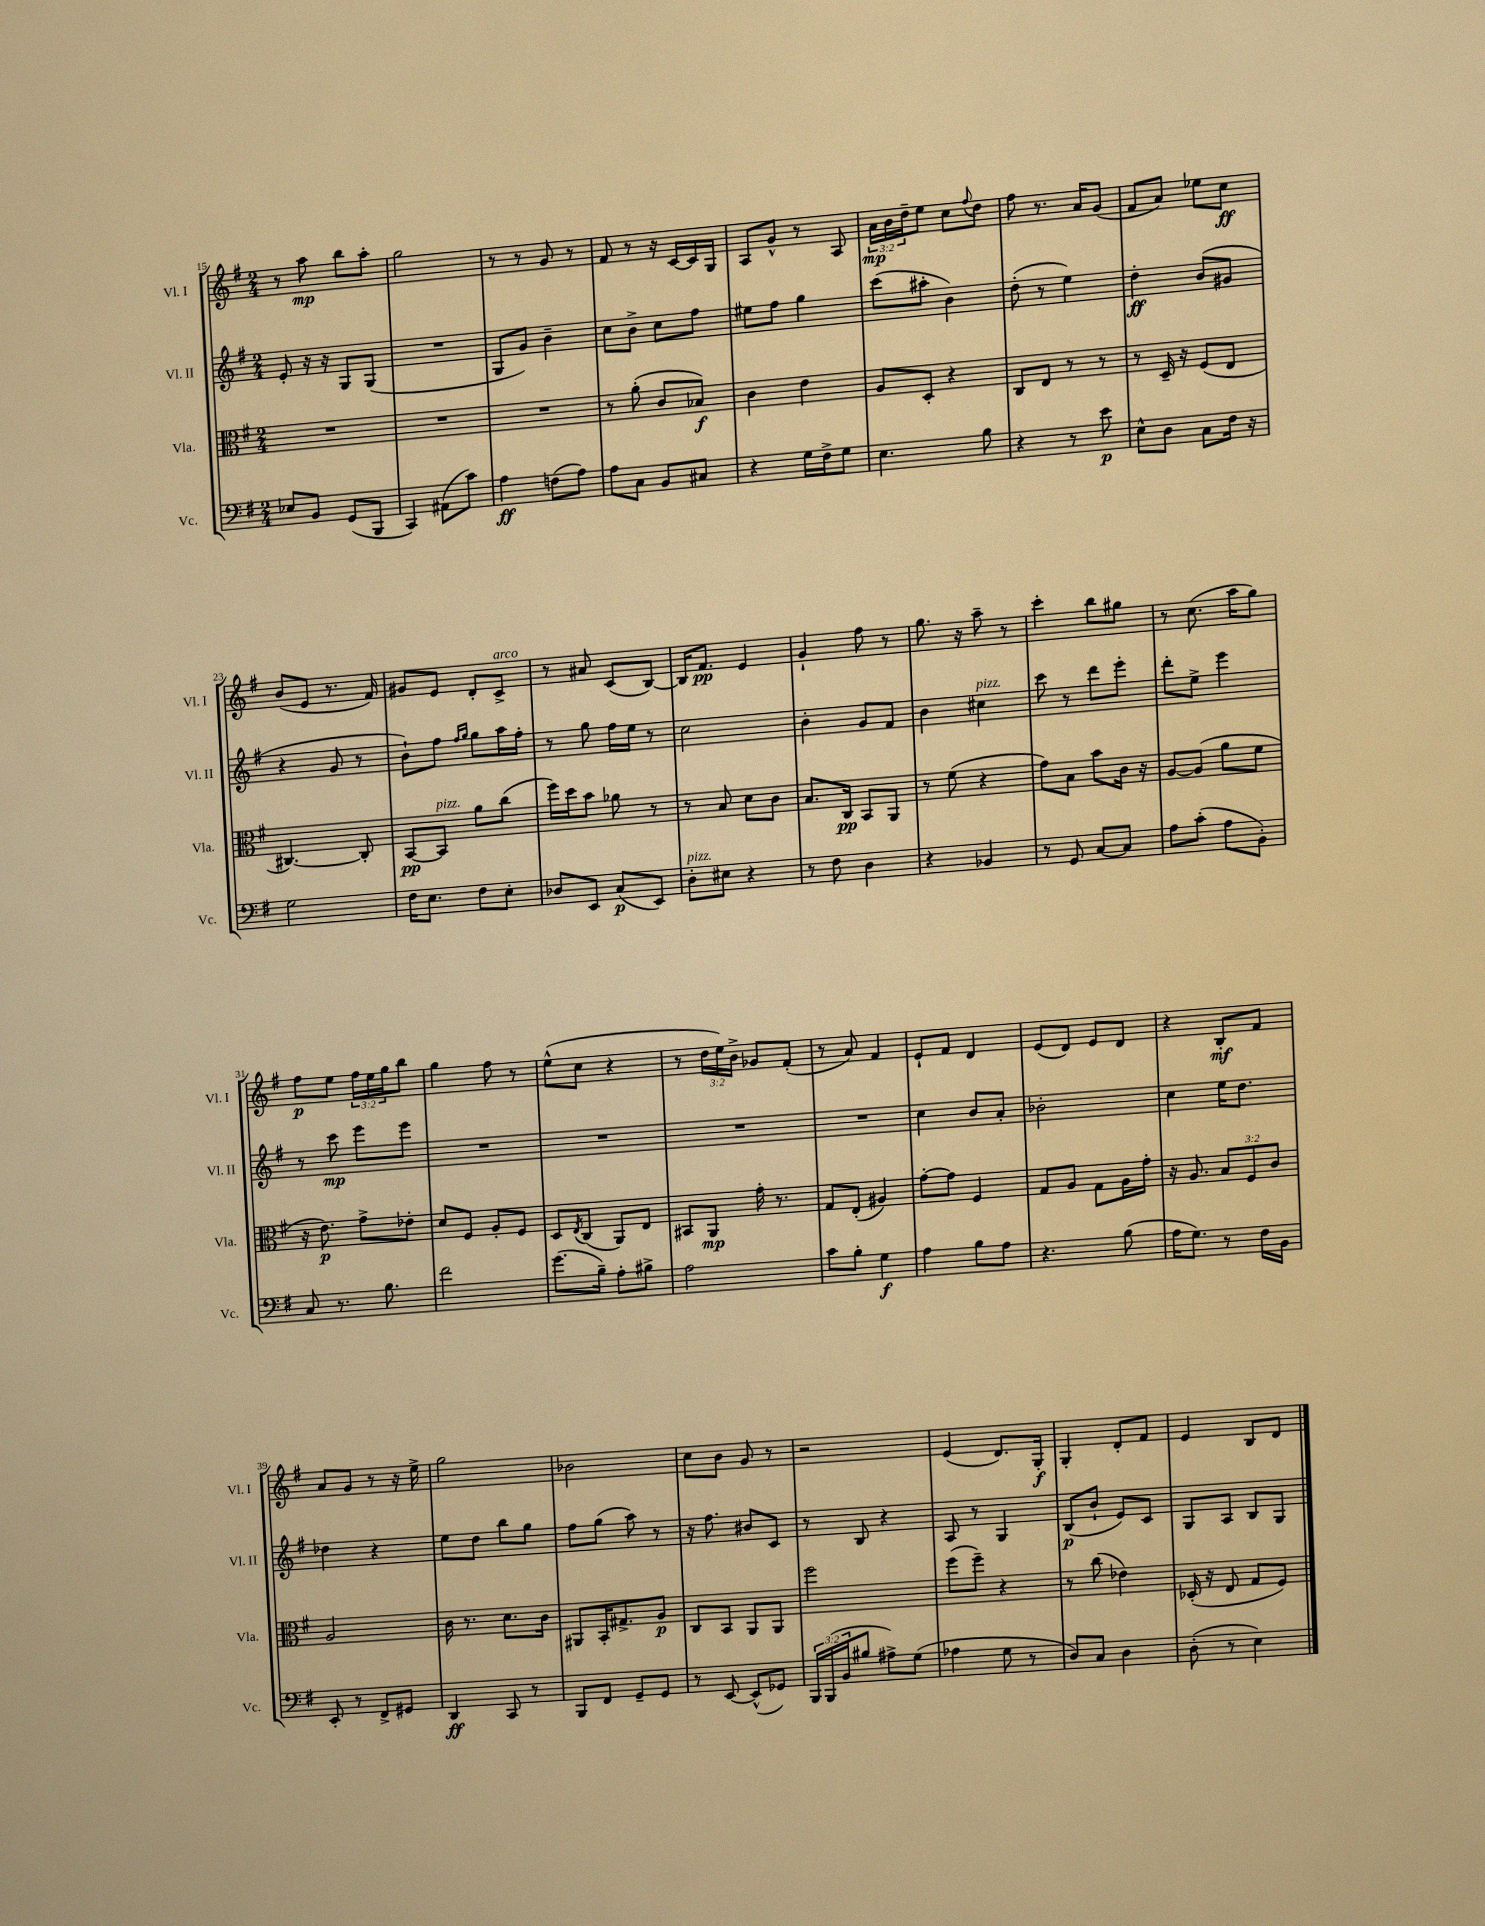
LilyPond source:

<<
\new StaffGroup <<
\new Staff = "s0" \with { instrumentName = "Vl. I" shortInstrumentName = "Vl. I" } {
    \clef treble \key g \major \numericTimeSignature \time 2/4 \override Staff.TupletNumber.text = #tuplet-number::calc-fraction-text
    r8 a''8\mp b''8 a''8-. |
    g''2 |
    r8 r8 g'8 r8 |
    fis'8 r8 r16 c'16~ c'16 g16 |
    a8 g'8-^ r8 a8 |
    \tuplet 3/2 { a'16\mp b'16 d''16-- } e''8 c''8 \appoggiatura { fis''8 } d''8 |
    fis''8 r8. a'16 g'8( |
    fis'8 a'8) ees''8 c''8\ff |
    b'8( e'8 r8. fis'16) |
    gis'8 e'8 d'8-. c'8->^\markup { \italic "arco" } |
    r8 ais'8 c'8( b8~) |
    b16 fis'8.\pp e'4 |
    g'4-! fis''8 r8 |
    g''8. r16 a''8-- r8 |
    c'''4-. b''8 gis''8 |
    r8 c''8.( a''16 g''8) |
    fis''8\p e''8 \tuplet 3/2 { fis''16 e''16 g''16 } b''8 |
    g''4 fis''8 r8 |
    e''8-^( c''8 r4 |
    r8 \tuplet 3/2 { d''16 e''16) b'16-> } ges'8 fis'8-.( |
    r8 a'8) fis'4 |
    e'8-! fis'8 d'4 |
    e'8( d'8) e'8 d'8 |
    r4 b8-.\mf fis'8 |
    a'8 g'8 r8 r16 e''16-> |
    g''2 |
    bes'2 |
    c''8 b'8 g'8 r8 |
    r2 |
    e'4( d'8.) g16-.\f |
    g4-. d'8-. fis'8 |
    e'4 b8 d'8 \bar "|." |
}
\new Staff = "s1" \with { instrumentName = "Vl. II" shortInstrumentName = "Vl. II" } {
    \clef treble \key g \major \numericTimeSignature \time 2/4
    e'8-. r16 r16 g8 g8( |
    R2 |
    g8 g'8) b'4-- |
    c''8 b'8-> c''8 fis''8 |
    eis''8 fis''8 g''4 |
    c'''8( ais''8-. b'4) |
    d''8-.( r8 e''4) |
    d''4-.\ff b'8( gis'8 |
    r4 g'8 r8 |
    b'8-!) fis''8 \grace { fis''16 g''16 } g''8 a''16 fis''16-. |
    r8 g''8 fis''16 e''16 r8 |
    c''2 |
    b'4-. g'8 fis'8 |
    b'4 cis''4^\markup { \italic "pizz." } |
    c'''8 r8 d'''8 e'''8-. |
    d'''8-. e''8-> e'''4 |
    r8 c'''8\mp e'''8 e'''8 |
    R2 |
    R2 |
    R2 |
    R2 |
    c''4 b'8 a'8-. |
    bes'2-. |
    c''4 e''16 d''8. |
    des''4 r4 |
    e''8 d''8 b''8 g''8 |
    fis''8 g''8( a''8) r8 |
    r16 fis''8. bis'8 c'8 |
    r8 b8 r4 |
    a8 r8 g4 |
    b8\p( b'8-! e'8) c'8 |
    g8 a8 b8 g8 \bar "|." |
}
\new Staff = "s2" \with { instrumentName = "Vla." shortInstrumentName = "Vla." } {
    \clef alto \key g \major \numericTimeSignature \time 2/4 \override Staff.TupletNumber.text = #tuplet-number::calc-fraction-text
    R2 |
    R2 |
    R2 |
    r8 a'8-.( c'8 bes8\f) |
    c'4 e'4 |
    a8 d8-. r4 |
    c8 e8 r8 r8 |
    r8 d16-- r16 fis8( e8 |
    cis4.~) cis8-. |
    b,8~\pp b,8^\markup { \italic "pizz." } a'8 c''8( |
    fis''16) d''16 b'8 aes'8 r8 |
    r8 b8 d'8 c'8 |
    b8. c16\pp b,8 a,8 |
    r8 fis'8( r4 |
    g'8) b8 b'8 c'16 r16 |
    a8~ a8( a'8 fis'8 |
    r16 e'8.\p) g'8-> ees'8-. |
    d'8 fis8 a8-. fis8 |
    d8 \acciaccatura { e8 } c8( a,8) e8 |
    bis,8 a,8\mp g'16-. r8. |
    g8 e8-.( ais4) |
    g'8~-. g'8 fis4 |
    g8 a8 g8 a16 g'16-. |
    r16 a8. \tuplet 3/2 { b8 fis8 c'8 } |
    a2 |
    c'16 r8. d'8. c'16 |
    ais,8 b,16-. gis8.-> a8\p |
    c8 b,8 a,8 a,8 |
    fis''2 |
    fis''8( fis''8--) r4 |
    r8 c''8( ees'4) |
    des16-.( r16 e8 g8 fis8) \bar "|." |
}
\new Staff = "s3" \with { instrumentName = "Vc." shortInstrumentName = "Vc." } {
    \clef bass \key g \major \numericTimeSignature \time 2/4 \override Staff.TupletNumber.text = #tuplet-number::calc-fraction-text
    ees8 b,8 g,8( b,,8 |
    c,4) ais,8( c'8) |
    a4\ff f8( a8) |
    a8 c8 b,8 cis8 |
    r4 g16 fis16-> g8 |
    e4. b8 |
    r4 r8 e'8\p |
    e8-^ d8 c8 fis16 r16 |
    g2 |
    fis16 e8. fis8 e8-. |
    des8 e,8 c8\p( e,8) |
    d8-.^\markup { \italic "pizz." } eis8 r4 |
    r8 fis8 d4 |
    r4 bes,4 |
    r8 g,8 c8~ c8 |
    a8 c'8-.( a8 b,8-.) |
    c8 r8. b8. |
    fis'2 |
    g'8.( b16--) a8-. bis8-> |
    a2 |
    c'8 b8-. g4\f |
    a4 b8 a8 |
    r4. b8( |
    a16 g8.) r8 fis16 b,16 |
    e,8-. r8 fis,8-> gis,8 |
    d,4\ff c,8 r8 |
    b,,8 fis,8 g,8-- g,8 |
    r8 e,8~ e,8-^( ges,8) |
    \tuplet 3/2 { b,,16 b,,16( b,16 } bis8 ais8->) g8( |
    aes4 g8 r8 |
    d8) c8 d4 |
    d8-.( r8 e4) \bar "|." |
}
>>
>>
\layout { \context { \Score currentBarNumber = #15 } }
